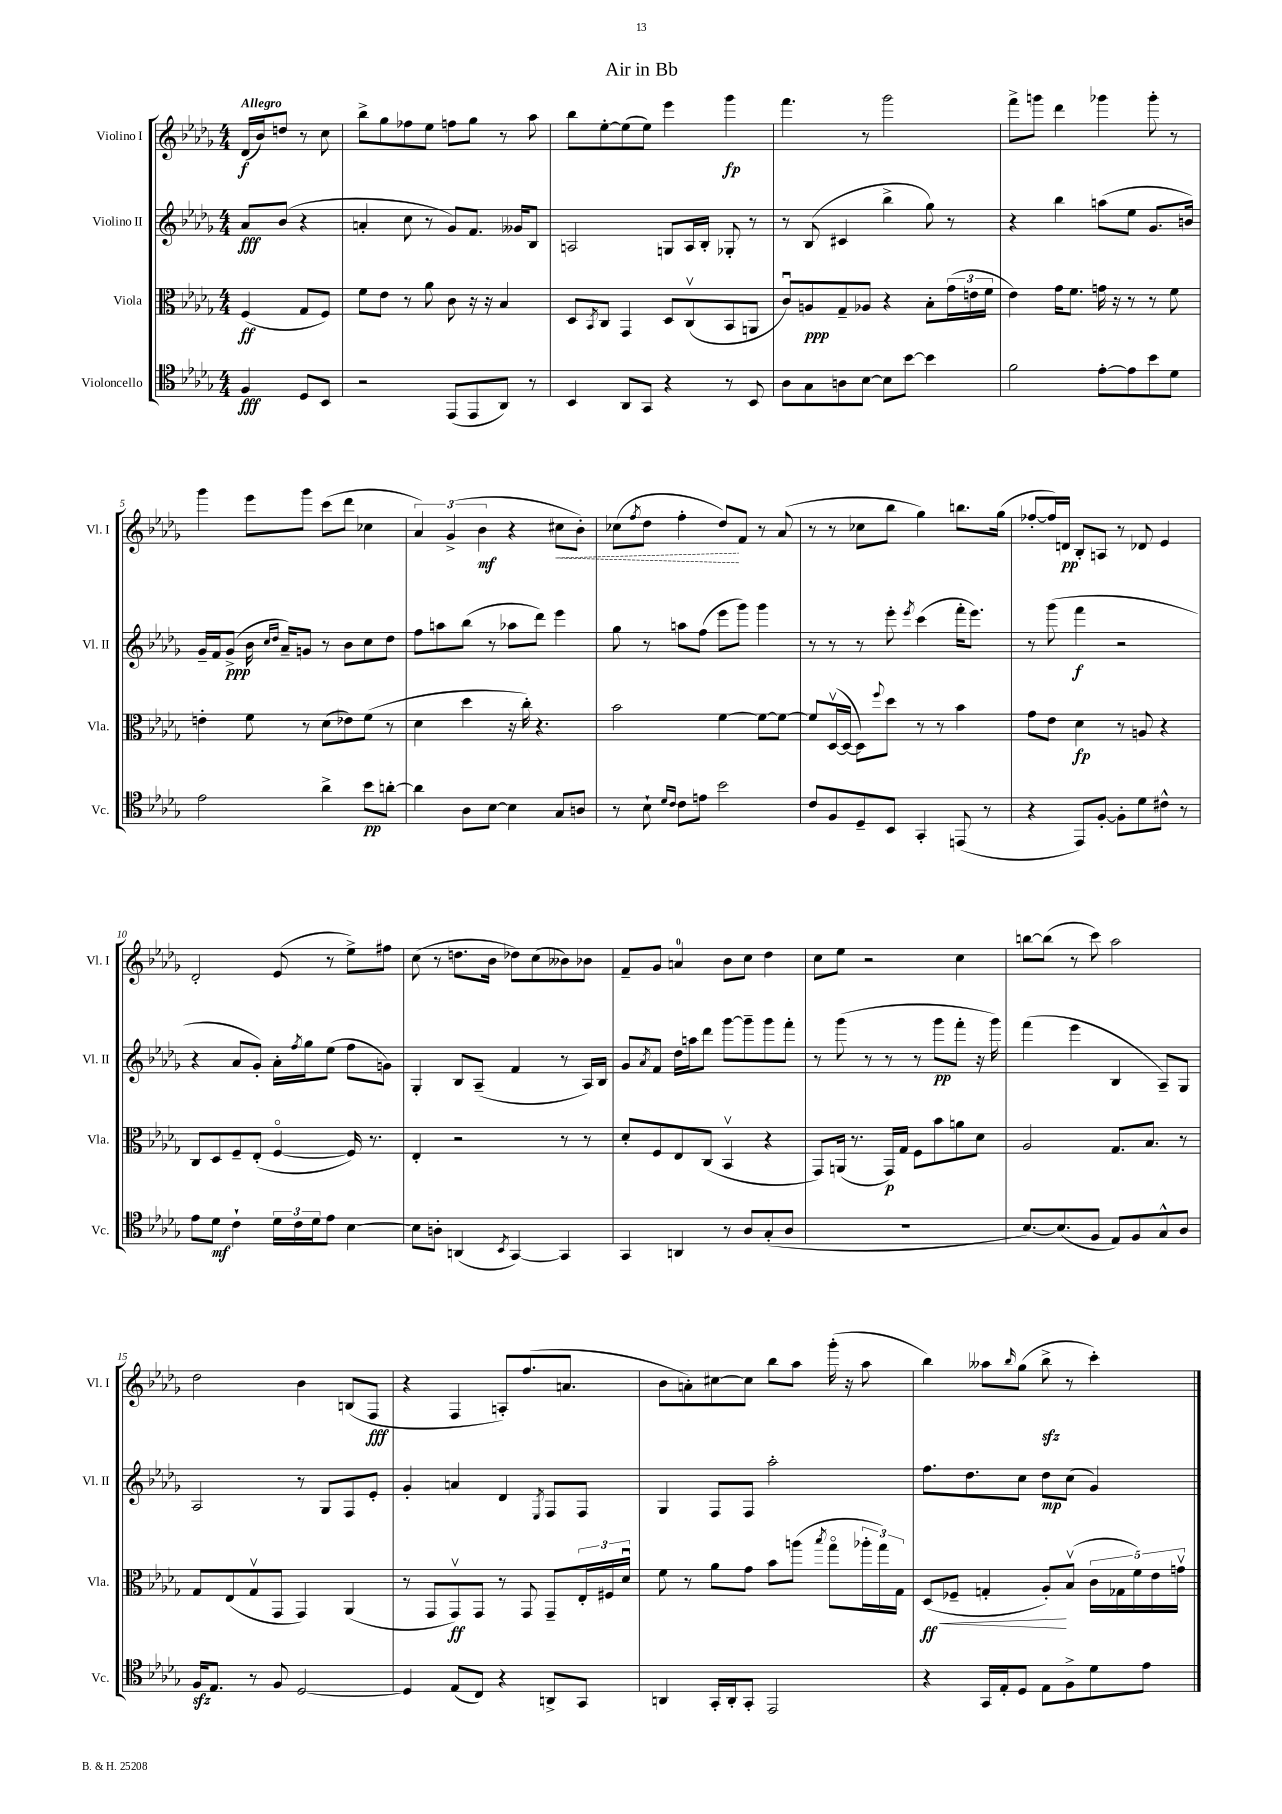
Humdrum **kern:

**kern	**dynam	**kern	**dynam	**kern	**dynam	**kern	**dynam
*part4	*part4	*part3	*part3	*part2	*part2	*part1	*part1
*staff4	*staff4	*staff3	*staff3	*staff2	*staff2	*staff1	*staff1
*I"Violoncello	*	*I"Viola	*	*I"Violino II	*	*I"Violino I	*
*I'Vc.	*	*I'Vla.	*	*I'Vl. II	*	*I'Vl. I	*
*clefC4	*	*clefC3	*	*clefG2	*	*clefG2	*
*k[b-e-a-d-g-]	*	*k[b-e-a-d-g-]	*	*k[b-e-a-d-g-]	*	*k[b-e-a-d-g-]	*
*M4/4	*	*M4/4	*	*M4/4	*	*M4/4	*
=	=	=	=	=	=	=	=
!	!	!	!	!	!	!LO:TX:a:B:t=Allegro	!
4F/	fff	(4F/	ff	8a-/L	fff	(16d-/LL	f
.	.	.	.	.	.	16b-/J)	.
.	.	.	.	(8b-/J	.	8ddn/J	.
8D-/L	.	8G-/L	.	4r	.	8r	.
8BB-/J	.	8F/J)	.	.	.	8cc\	.
=1	=1	=1	=1	=1	=1	=1	=1
2r	.	8f\L	.	4an'/	.	8bb-^\L	.
.	.	8e-\J	.	.	.	8gg-\	.
.	.	8r	.	8cc\	.	8ff-X\	.
.	.	8a-\	.	8r	.	8ee-\J	.
(8EE-/L	.	8c\	.	8g-/L)	.	8ffn\L	.
8EE-/	.	16r	.	8.f/J	.	8gg-\J	.
.	.	16r	.	.	.	.	.
8AA-/J)	.	4B-/	.	.	.	8r	.
.	.	.	.	16g--X/KL	.	.	.
8r	.	.	.	8B-/J	.	8aa-\	.
=2	=2	=2	=2	=2	=2	=2	=2
4BB-/	.	8D-/L	.	2An/	.	8bb-\L	.
.	.	8qBB-/	.	.	.	.	.
.	.	8C/J	.	.	.	[8ee-'\	.
8AA-/L	.	4GG-/	.	.	.	(8ee-\]	.
8GG-/J	.	.	.	.	.	8ee-\J)	.
4r	.	8D-/L	.	8Gn/L	.	4eee-\	.
.	.	(8Cv/	.	16A/L	.	.	.
.	.	.	.	16B-'/JJ	.	.	.
8r	.	8BB-/	.	8G-X'/	.	4ggg-\	fp
8BB-/	.	8AAn/J	.	8r	.	.	.
=3	=3	=3	=3	=3	=3	=3	=3
8A-\L	.	8cu/L)	.	8r	.	4.fff\	.
8G-\	.	8An/	ppp	(8B-/	.	.	.
8An\	.	8G-~/	.	4c#X/	.	.	.
[8B-\J	.	8A-X/J	.	.	.	8r	.
8B-\L]	.	4r	.	4bb-^\	.	2ggg-\	.
[8b-\J	.	.	.	.	.	.	.
4b-\]	.	8B-'\L	.	8gg-\)	.	.	.
.	.	(24g-\L	.	8r	.	.	.
.	.	24en\	.	.	.	.	.
.	.	24f\JJ	.	.	.	.	.
=4	=4	=4	=4	=4	=4	=4	=4
2f\	.	4e-\)	.	4r	.	8fff^\L	.
.	.	.	.	.	.	8gggn\J	.
.	.	16g-\KL	.	4bb-\	.	4ddd-\	.
.	.	8.f\J	.	.	.	.	.
[8e-'\L	.	16gn\	.	(8aan\L	.	4ggg-X\	.
.	.	16r	.	.	.	.	.
8e-\]	.	8r	.	8ee-\J	.	.	.
8b-\	.	8r	.	8.g-/L	.	8ggg-'\	.
8d-\J	.	8f\	.	.	.	8r	.
.	.	.	.	16bn/Jk)	.	.	.
!!LO:LB:g=z
=5	=5	=5	=5	=5	=5	=5	=5
2e-\	.	4en'\	.	16g-~/LL	.	4ggg-\	.
.	.	.	.	16f/J	.	.	.
.	.	.	.	(8g-^/J	ppp	.	.
.	.	8f\	.	16b-\	.	8eee-\L	.
.	.	.	.	16qqcc/LL	.	.	.
.	.	.	.	16qqdd-/JJ	.	.	.
.	.	.	.	16a-~/KL)	.	.	.
.	.	8r	.	8gn/J	.	8ggg-\J	.
4a-^\	.	(8d-\L	.	8r	.	(8ccc\L	.
.	.	8e-X\)	.	8b-\L	.	8ddd-\J	.
8b-\L	pp	(8f\J	.	8cc\	.	4cc-X\	.
[8an'\J	.	8r	.	8dd-\J	.	.	.
=6	=6	=6	=6	=6	=6	=6	=6
4a\]	.	4d-\	.	8ff\L	.	6a-/)	.
.	.	.	.	8aan\	.	.	.
.	.	.	.	.	.	(6g-^/	.
8A-\L	.	4dd-\	.	(8bb-\J	.	.	.
.	.	.	.	.	.	6b-\	mf
[8B-\J	.	.	.	8r	.	.	.
4B-\]	.	16r	.	8aa-X\L	.	4r	.
.	.	16cc'\)	.	.	.	.	.
.	.	4.r	.	8ddd-\J)	.	.	.
!	!	!	!	!	!	!	!LO:HP:b
8G-/L	.	.	.	4eee-\	.	8cc#X\L	<
8An/J	.	.	.	.	.	8b-'\J)	.
=7	=7	=7	=7	=7	=7	=7	=7
8r	.	2b-\	.	8gg-\	.	(8cc-X\L	.
.	.	.	.	.	.	8qff/	.
8B-`\	.	.	.	8r	.	8dd-\J	.
16qqd-/LL	.	.	.	.	.	.	.
16qqc/JJ	.	.	.	.	.	.	.
8c\L	.	.	.	8aan\L	.	4ff'\	.
8en\J	.	.	.	(8ff\J	.	.	.
2b-\	.	[4f\	.	8eee-\L	.	8dd-/L)	.
.	.	.	.	8ggg-\J)	.	8f/J	[
.	.	8f\L_	.	4ggg-\	.	8r	.
.	.	8f\J_	.	.	.	(8a-/	.
=8	=8	=8	=8	=8	=8	=8	=8
8c/L	.	8f/L]	.	8r	.	8r	.
8F/	.	([16D-v/L	.	8r	.	8r	.
.	.	16D-/JJ_	.	.	.	.	.
8D-~/	.	8D-\L])	.	8r	.	8cc-X\L	.
.	.	8qqff/	.	.	.	.	.
8BB-/J	.	8dd-\J	.	8eee-'\	.	8bb-\J	.
.	.	.	.	8qeee-/	.	.	.
4GG-'/	.	8r	.	(4ccc\	.	4gg-\)	.
.	.	8r	.	.	.	.	.
(8EEn/	.	4b-\	.	16fff'\KL	.	8.bbn\L	.
.	.	.	.	8.eee-\J)	.	.	.
8r	.	.	.	.	.	.	.
.	.	.	.	.	.	(16gg-\Jk	.
=9	=9	=9	=9	=9	=9	=9	=9
4r	.	8g-\L	.	8r	.	[8ff-X'/L	.
.	.	8e-\J	.	(8ggg-\	.	16ff-/L])	.
.	.	.	.	.	.	16dn/JJ	pp
8EE-/L)	.	4d-\	fp	4fff\	f	8B-'/L	.
[8F'/J	.	.	.	.	.	8An/J	.
8F'\L]	.	8r	.	2r	.	8r	.
8d-\	.	8An/	.	.	.	8d-X/	.
8c#X^^\J	.	4r	.	.	.	4e-/	.
8r	.	.	.	.	.	.	.
!!LO:LB:g=z
=10	=10	=10	=10	=10	=10	=10	=10
8e-\L	.	8C/L	.	4r	.	2d-'/	.
8d-\J	mf	8D-/	.	.	.	.	.
4c`\	.	8F~/	.	8a-/L	.	.	.
.	.	(8E-'/J	.	8g-'/J)	.	.	.
24d-\LL	.	[4F/	.	16a-'\LL	.	(8e-/	.
24c\	.	.	.	.	.	.	.
.	.	.	.	8qff/	.	.	.
.	.	.	.	16gg-\J	.	.	.
24d-\J	.	.	.	.	.	.	.
8e-\J	.	.	.	(8ee-\J	.	8r	.
[4B-\	.	16F/])	.	8ff\L	.	8ee-^\L)	.
.	.	8.r	.	.	.	.	.
.	.	.	.	8gn\J)	.	8ff#X\J	.
=11	=11	=11	=11	=11	=11	=11	=11
8B-\L]	.	4E-'/	.	4G-'/	.	(8cc\	.
8An'\J	.	.	.	.	.	8r	.
(4AAn/	.	2r	.	8B-/L	.	8.ddn\L	.
.	.	.	.	(8A-~/J	.	.	.
.	.	.	.	.	.	16b-\Jk	.
8qBB-/	.	.	.	.	.	.	.
[4GG-/)	.	.	.	4f/	.	8dd-X\L)	.
.	.	.	.	.	.	(8cc\	.
4GG-/]	.	8r	.	8r	.	8b--X\)	.
.	.	8r	.	16A-/LL)	.	8b-X\J	.
.	.	.	.	16B-/JJ	.	.	.
=12	=12	=12	=12	=12	=12	=12	=12
4GG-/	.	8d-'/L	.	8g-/L	.	8f~/L	.
.	.	.	.	8qa-/	.	.	.
.	.	8F/	.	8f/J	.	8g-/J	.
4AAn/	.	8E-/	.	16dd-\LL	.	4an/	.
.	.	.	.	16aan\J	.	.	.
.	.	(8C/J	.	8ddd-\J	.	.	.
8r	.	4BB-v/	.	[8ggg-\L	.	8b-\L	.
8A-/L	.	.	.	8ggg-~\]	.	8cc\J	.
(8G-'/	.	4r	.	8ggg-\	.	4dd-\	.
8A-/J	.	.	.	8fff'\J	.	.	.
=13	=13	=13	=13	=13	=13	=13	=13
1r	.	8GG-/L)	.	8r	.	8cc\L	.
.	.	(16AAn/Jk	.	(8ggg-\	.	8ee-\J	.
.	.	8.r	.	.	.	.	.
.	.	.	.	8r	.	2r	.
.	.	16GG-/LL)	p	8r	.	.	.
.	.	16G-/JJ	.	.	.	.	.
.	.	8F\L	.	8r	.	.	.
.	.	8b-\	.	8ggg-\L	pp	.	.
.	.	8an\	.	8fff'\J	.	4cc\	.
.	.	8d-\J	.	16r	.	.	.
.	.	.	.	16ggg-\)	.	.	.
=14	=14	=14	=14	=14	=14	=14	=14
[8.B-/L)	.	2A-/	.	(4fff\	.	[8bbn\L	.
.	.	.	.	.	.	(8bb\J]	.
(8.B-/]	.	.	.	.	.	.	.
.	.	.	.	4eee-\	.	8r	.
8F/J	.	.	.	.	.	8ccc\)	.
8E-/L)	.	8.G-/L	.	4B-/	.	2aa-\	.
8F/	.	.	.	.	.	.	.
.	.	8.B-/J	.	.	.	.	.
8G-^^/	.	.	.	8A-~/L)	.	.	.
8A-/J	.	8r	.	8G-/J	.	.	.
!!LO:LB:g=z
=15	=15	=15	=15	=15	=15	=15	=15
16Fzz/KL	.	8G-/L	.	2A-/	.	2dd-\	.
8.E-/J	.	.	.	.	.	.	.
.	.	(8E-/	.	.	.	.	.
8r	.	8G-v/	.	.	.	.	.
8F/	.	8GG-/J	.	.	.	.	.
[2D-/	.	4GG-/)	.	8r	.	4b-\	.
.	.	.	.	8G-/L	.	.	.
.	.	(4AA-/	.	8F/	.	(8Bn/L	.
.	.	.	.	8e-'/J	.	8F/J	fff
=16	=16	=16	=16	=16	=16	=16	=16
4D-/]	.	8r	.	4g-'/	.	4r	.
.	.	8GG-/L	.	.	.	.	.
(8E-/L	.	8GG-v/)	ff	4an/	.	4F/	.
8C/J)	.	8GG-/J	.	.	.	.	.
4r	.	8r	.	4d-/	.	8An'/L)	.
.	.	8GG-/	.	.	.	(8.ff/	.
.	.	.	.	8qE-/	.	.	.
8AAn^/L	.	8GG-~/L	.	8F/L	.	.	.
.	.	.	.	.	.	8.an/J	.
8GG-/J	.	24E-'/L	.	8F/J	.	.	.
.	.	24F#X/	.	.	.	.	.
.	.	24d-u/JJ	.	.	.	.	.
=17	=17	=17	=17	=17	=17	=17	=17
4AAn/	.	8f\	.	4G-/	.	8b-\L	.
.	.	8r	.	.	.	8an'\)	.
16GG-'/LL	.	8a-\L	.	8F/L	.	[8cc#X\	.
16AA'/J	.	.	.	.	.	.	.
8GG-'/J	.	8g-\J	.	8F/J	.	8cc#\J]	.
2EE-/	.	8b-\L	.	2aa-'\	.	8bb-\L	.
.	.	(8aan\J	.	.	.	8aa-\J	.
.	.	8qbb-/	.	.	.	.	.
.	.	8gg-\L	.	.	.	(16ggg-'\	.
.	.	.	.	.	.	16r	.
.	.	24aa-X'\L	.	.	.	8aa-\	.
.	.	24gg-\)	.	.	.	.	.
.	.	24G-\JJ	.	.	.	.	.
=18	=18	=18	=18	=18	=18	=18	=18
!	!	!	!LO:HP:b	!	!	!	!
4r	.	(8D-/L	< ff	8.ff\L	.	4bb-\)	.
.	.	8F-X~/J	.	.	.	.	.
.	.	.	.	8.dd-\	.	.	.
16GG-/LL	.	4Gn'/	.	.	.	8aa--X\L	.
16E-'/J	.	.	.	.	.	.	.
.	.	.	.	.	.	16qqbb-/	.
8D-/J	.	.	.	8cc\J	.	(8gg-\J	.
8E-\L	.	8A-'/L)	.	8dd-\L	mp	8bb-zz^\	.
8F^\	.	(8B-v/J	[	(8cc\J	.	8r	.
8d-\	.	20c\LL	.	4g-/)	.	4ccc'\)	.
.	.	20G-X\	.	.	.	.	.
.	.	20f\)	.	.	.	.	.
8e-\J	.	.	.	.	.	.	.
.	.	20e-\	.	.	.	.	.
.	.	20gnv\JJ	.	.	.	.	.
==	==	==	==	==	==	==	==
*-	*-	*-	*-	*-	*-	*-	*-
